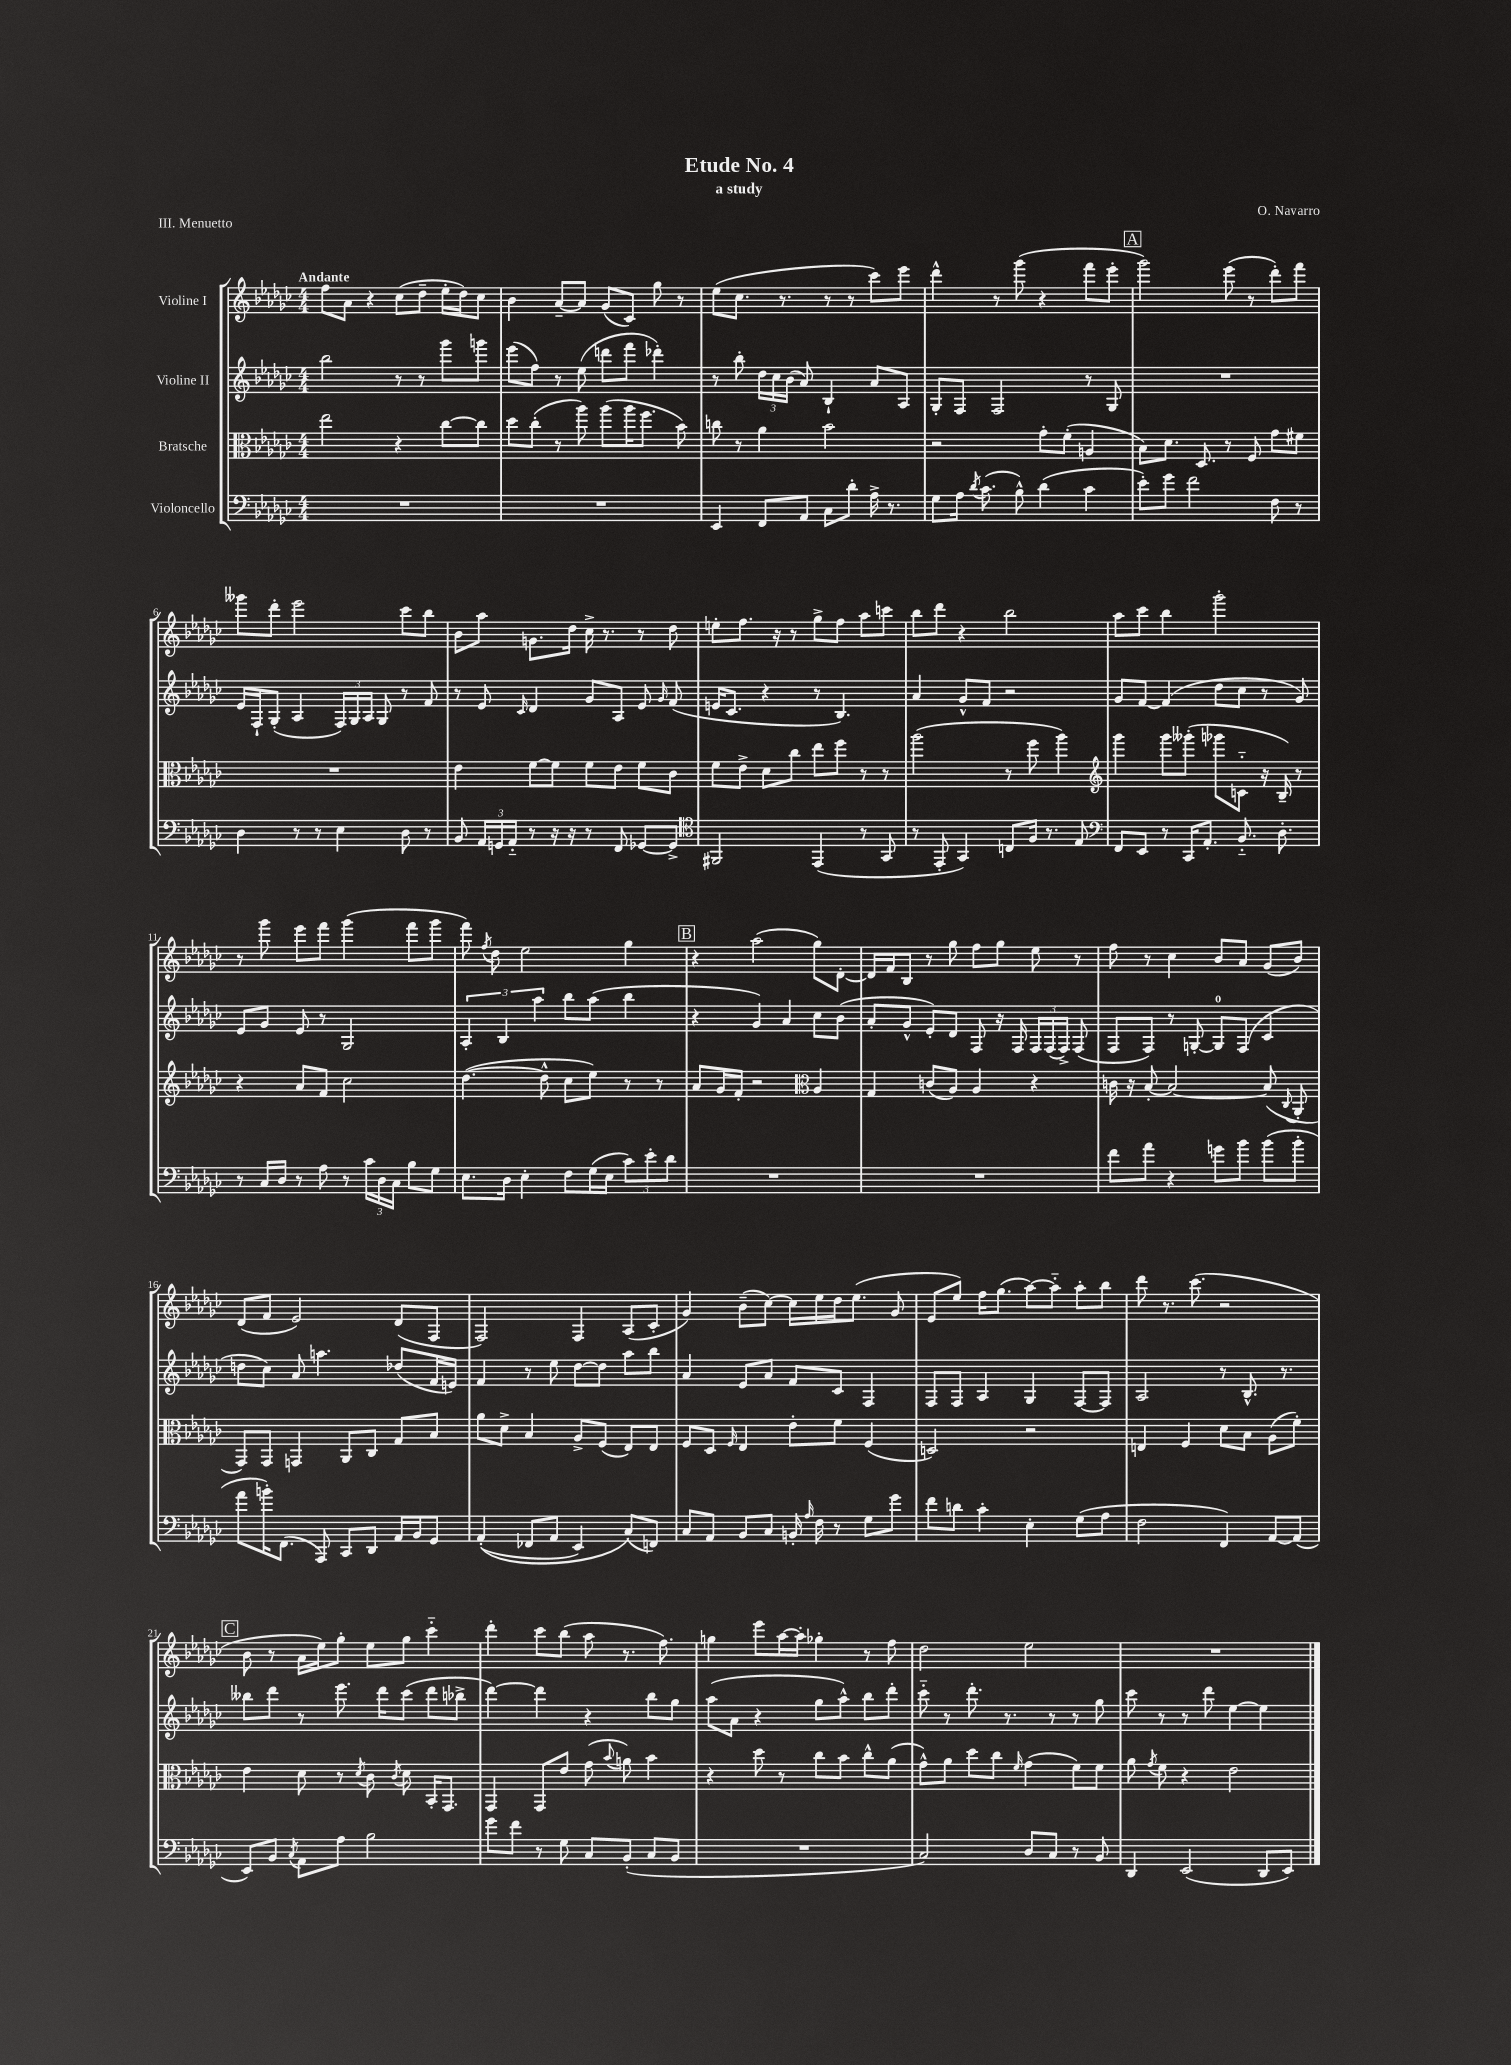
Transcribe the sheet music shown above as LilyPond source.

\header { title = "Etude No. 4" composer = "O. Navarro" subtitle = "a study" piece = "III. Menuetto" }
<<
\new StaffGroup <<
\new Staff = "s0" \with { instrumentName = "Violine I" } {
    \clef treble \key ges \major \numericTimeSignature \time 4/4 \tempo "Andante"
    \autoBeamOff f''8[ aes'8] r4 ces''8[( des''8]-- ees''16[-. des''16) ces''8] |
    bes'4 aes'8[~-- aes'8] ges'8[( ces'8]) ges''8 r8 |
    ees''8[( ces''8.] r8. r8 r8 ces'''8[) ees'''8] |
    des'''4-^ r8 ges'''8( r4 f'''8[ ees'''8]-. |
    \mark \markup { \box "A" } ges'''2) ees'''8( r8 des'''8[-.) f'''8] |
    geses'''8[ des'''8]-. ees'''2 ces'''8[ bes''8] |
    bes'8[ aes''8] g'8.[ des''16] ces''16-> r8. r8 des''8 |
    e''8[-. f''8.] r16 r8 ges''8[-> f''8] aes''8[ c'''8] |
    bes''8[ des'''8] r4 bes''2 |
    aes''8[ ces'''8] bes''4 ges'''2-. |
    r8 ges'''8 ees'''8[ f'''8] ges'''4( f'''8[ ges'''8] |
    f'''8) \acciaccatura { f''8 } des''8 ees''2 ges''4 |
    \mark \markup { \box "B" } r4 aes''2( ges''8[) des'8]~-. |
    des'16[ f'16 bes8] r8 ges''8 f''8[ ges''8] ees''8 r8 |
    f''8 r8 ces''4 bes'8[ aes'8] ges'8[( bes'8]) |
    des'8[( f'8] ees'2) des'8[( f8] |
    f2) f4 aes8[( ces'8]-. |
    ges'4) bes'8[--( ces''8]~) ces''16[ ees''16 des''16 ees''8.]( ges'8 |
    ees'8[ ees''8]) f''16[ ges''8.]( aes''8[~) aes''8]-_ aes''8[-. bes''8] |
    des'''8 r8. ces'''8.( r2 |
    \mark \markup { \box "C" } bes'8 r8 aes'16[ ees''16) ges''8]-. ees''8[ ges''8] ces'''4-_ |
    des'''4-. ces'''8[ bes''8]( aes''8 r8. f''8.) |
    g''4 ees'''8[ aes''16~ aes''16]-. ges''4-. r8 f''8 |
    des''2 ees''2 |
    R1 \bar "|." |
}
\new Staff = "s1" \with { instrumentName = "Violine II" } {
    \clef treble \key ges \major \numericTimeSignature \time 4/4
    \autoBeamOff bes''2 r8 r8 ges'''8[ g'''8] |
    ees'''8[( f''8]) r8 ees''8( d'''8[ f'''8] des'''4-.) |
    r8 bes''8-. \tuplet 3/2 { des''16[ ces''16 bes'16]( } aes'8) bes4-! aes'8[ aes8] |
    ges8[-. f8] f2 r8 ges8 |
    \mark \markup { \box "A" } R1 |
    ees'16[ f16-! ges8]-.( aes4 \tuplet 3/2 { f16[) ges16 aes16] } ges8 r8 f'8 |
    r8 ees'8 \grace { ces'16 } des'4 ges'8[ aes8] ees'8 \grace { ges'16 } f'8( |
    e'16[ ces'8.] r4 r8 bes4.) |
    aes'4 ges'8[-^ f'8] r2 |
    ges'8[ f'8]~ f'4( des''8[ ces''8] r8 ges'8) |
    ees'8[ ges'8] ees'8 r8 ges2 |
    \tuplet 3/2 { aes4-. bes4 aes''4 } bes''8[ aes''8]( bes''4 |
    \mark \markup { \box "B" } r4 ges'4) aes'4 ces''8[ bes'8]( |
    aes'8[-. ges'8]-^ ees'8[-.) des'8] f8 r16 f16 \tuplet 3/2 { f16[ f16( f16]->) } f8( |
    f8[ f8]) r8 g8~-. g8[-0 f8]( ces'4 |
    d''8[ ces''8]) aes'8 a''4. des''8[( f'16 e'16]) |
    f'4 r8 ees''8 des''8[~ des''8] aes''8[ bes''8] |
    aes'4 ees'8[ aes'8] f'8[ ces'8] f4 |
    f8[ f8] aes4 ges4 f8[~ f8] |
    aes2 r8 bes8.-^ r8. |
    \mark \markup { \box "C" } beses''8[ des'''8] r8 ees'''8. des'''16[ ces'''8]( des'''8[ bes''8]-> |
    des'''4~) des'''4 r4 bes''8[ ges''8] |
    aes''8[( aes'8] r4 ges''8[ aes''8]-^) bes''8[ des'''8]-. |
    ces'''8-_ r8 des'''8.-. r8. r8 r8 ges''8 |
    ces'''8 r8 r8 des'''8 ees''4~ ees''4 \bar "|." |
}
\new Staff = "s2" \with { instrumentName = "Bratsche" } {
    \clef alto \key ges \major \numericTimeSignature \time 4/4
    \autoBeamOff ees''2 r4 ces''8[~ ces''8] |
    des''8[ ces''8]-.( r8 aes''8) aes''8[( aes''16 f''8.] bes'8) |
    c''8 r8 aes'4 bes'2 |
    r2 ges'8[-. f'8]-.( a4 |
    \mark \markup { \box "A" } bes8[) des'8.] des8. r8 f8 ges'8[ fis'8] |
    R1 |
    ees'4 f'8[~ f'8] f'8[ ees'8] f'8[ ces'8] |
    f'8[ ees'8]-> des'8[ ces''8] ees''8[ f''8] r8 r8 |
    aes''2( r8 f''8 aes''4) |
    \clef treble ges'''4 ges'''8[ geses'''8]-.( ges'''8[ c'8]-_ r16 bes16--) r8 |
    r4 aes'8[ f'8] ces''2 |
    des''4.~( des''8-^ ces''8[ ees''8]) r8 r8 |
    \mark \markup { \box "B" } aes'8[ ges'16 f'16]-. r2 \clef alto aes4 |
    ges4 c'8[( aes8]) aes4 r4 |
    c'16 r16 bes8~-. bes2~ bes8( \appoggiatura { ces8 } aes,8-. |
    ges,8[) ges,8] g,4 aes,8[ ces8] ges8[ bes8] |
    aes'8[ des'8]-> bes4 aes8[-> f8]( ees8[) ees8] |
    f8[ des8] \grace { f16 } ees4 ees'8[-. f'8] f4( |
    d2) r2 |
    e4 f4 des'8[ bes8] aes8[( f'8]-.) |
    \mark \markup { \box "C" } ees'4 des'8 r8 \acciaccatura { des'8 } ces'8 \acciaccatura { ces'8 } des'8 bes,16[-. ges,8.] |
    ges,4 ges,8[ ees'8] ges'8( \appoggiatura { bes'8 } a'8) bes'4 |
    r4 des''8 r8 ces''8[ bes'8] ces''8[-^ aes'8]( |
    ges'8[-^) aes'8] des''8[ ces''8] \grace { f'16 } ges'4( f'8[) f'8] |
    aes'8 \acciaccatura { ges'8 } f'8 r4 ees'2 \bar "|." |
}
\new Staff = "s3" \with { instrumentName = "Violoncello" } {
    \clef bass \key ges \major \numericTimeSignature \time 4/4
    \autoBeamOff R1 |
    R1 |
    ees,4 f,8[ aes,8] ces8[ des'8]-. aes16-> r8. |
    ges8[ aes16] \acciaccatura { des'8 } ces'8.( bes8-^) des'4( ces'4 |
    \mark \markup { \box "A" } ees'8[-.) ges'8] f'2 f8 r8 |
    des4 r8 r8 ees4 des8 r8 |
    bes,8 \tuplet 3/2 { aes,16[ g,16 aes,16]-_ } r8 r16 r16 r8 f,8 ges,8[~ ges,8]-> |
    \clef tenor fis,2 ees,4( r8 ges,8 |
    r8 ees,8-. ges,4) c8[ f16] r8. ees8 |
    \clef bass f,8[ ees,8] r8 ces,16[ aes,8.]-. bes,8.-_ des8.-. |
    r8 ces16[ des16] r8 aes8 r8 \tuplet 3/2 { ces'16[ des16 ces16] } bes8[ ges8] |
    ees8.[ des16] ees4-. f8[ ges16( ees16] \tuplet 3/2 { ces'8[) ees'8-. des'8] } |
    \mark \markup { \box "B" } R1 |
    R1 |
    f'8[ aes'8] r4 g'8[ bes'8] bes'8[( bes'8]-. |
    aes'8[ b'16-.) f,8.]( aes,,8) ces,8[ des,8] aes,16[ bes,16 ges,8] |
    aes,4-.(\( fes,8[ aes,8] ees,4) ces8[(\) f,8]) |
    ces8[ aes,8] bes,8[ ces8] b,16-. \grace { aes16 } f16 r8 ges8[ ges'8] |
    f'8[ d'8] ces'4-. ees4-. ges8[( aes8] |
    f2 f,4) aes,8[~ aes,8]( |
    \mark \markup { \box "C" } ees,8[) bes,8] \acciaccatura { ces8 } aes,8[ aes8] bes2 |
    ges'8[ f'8] r8 ges8 ces8[ bes,8]-.( ces8[ bes,8] |
    R1 |
    ces2) des8[ ces8] r8 bes,8 |
    des,4 ees,2( des,8[ ees,8]) \bar "|." |
}
>>
>>
